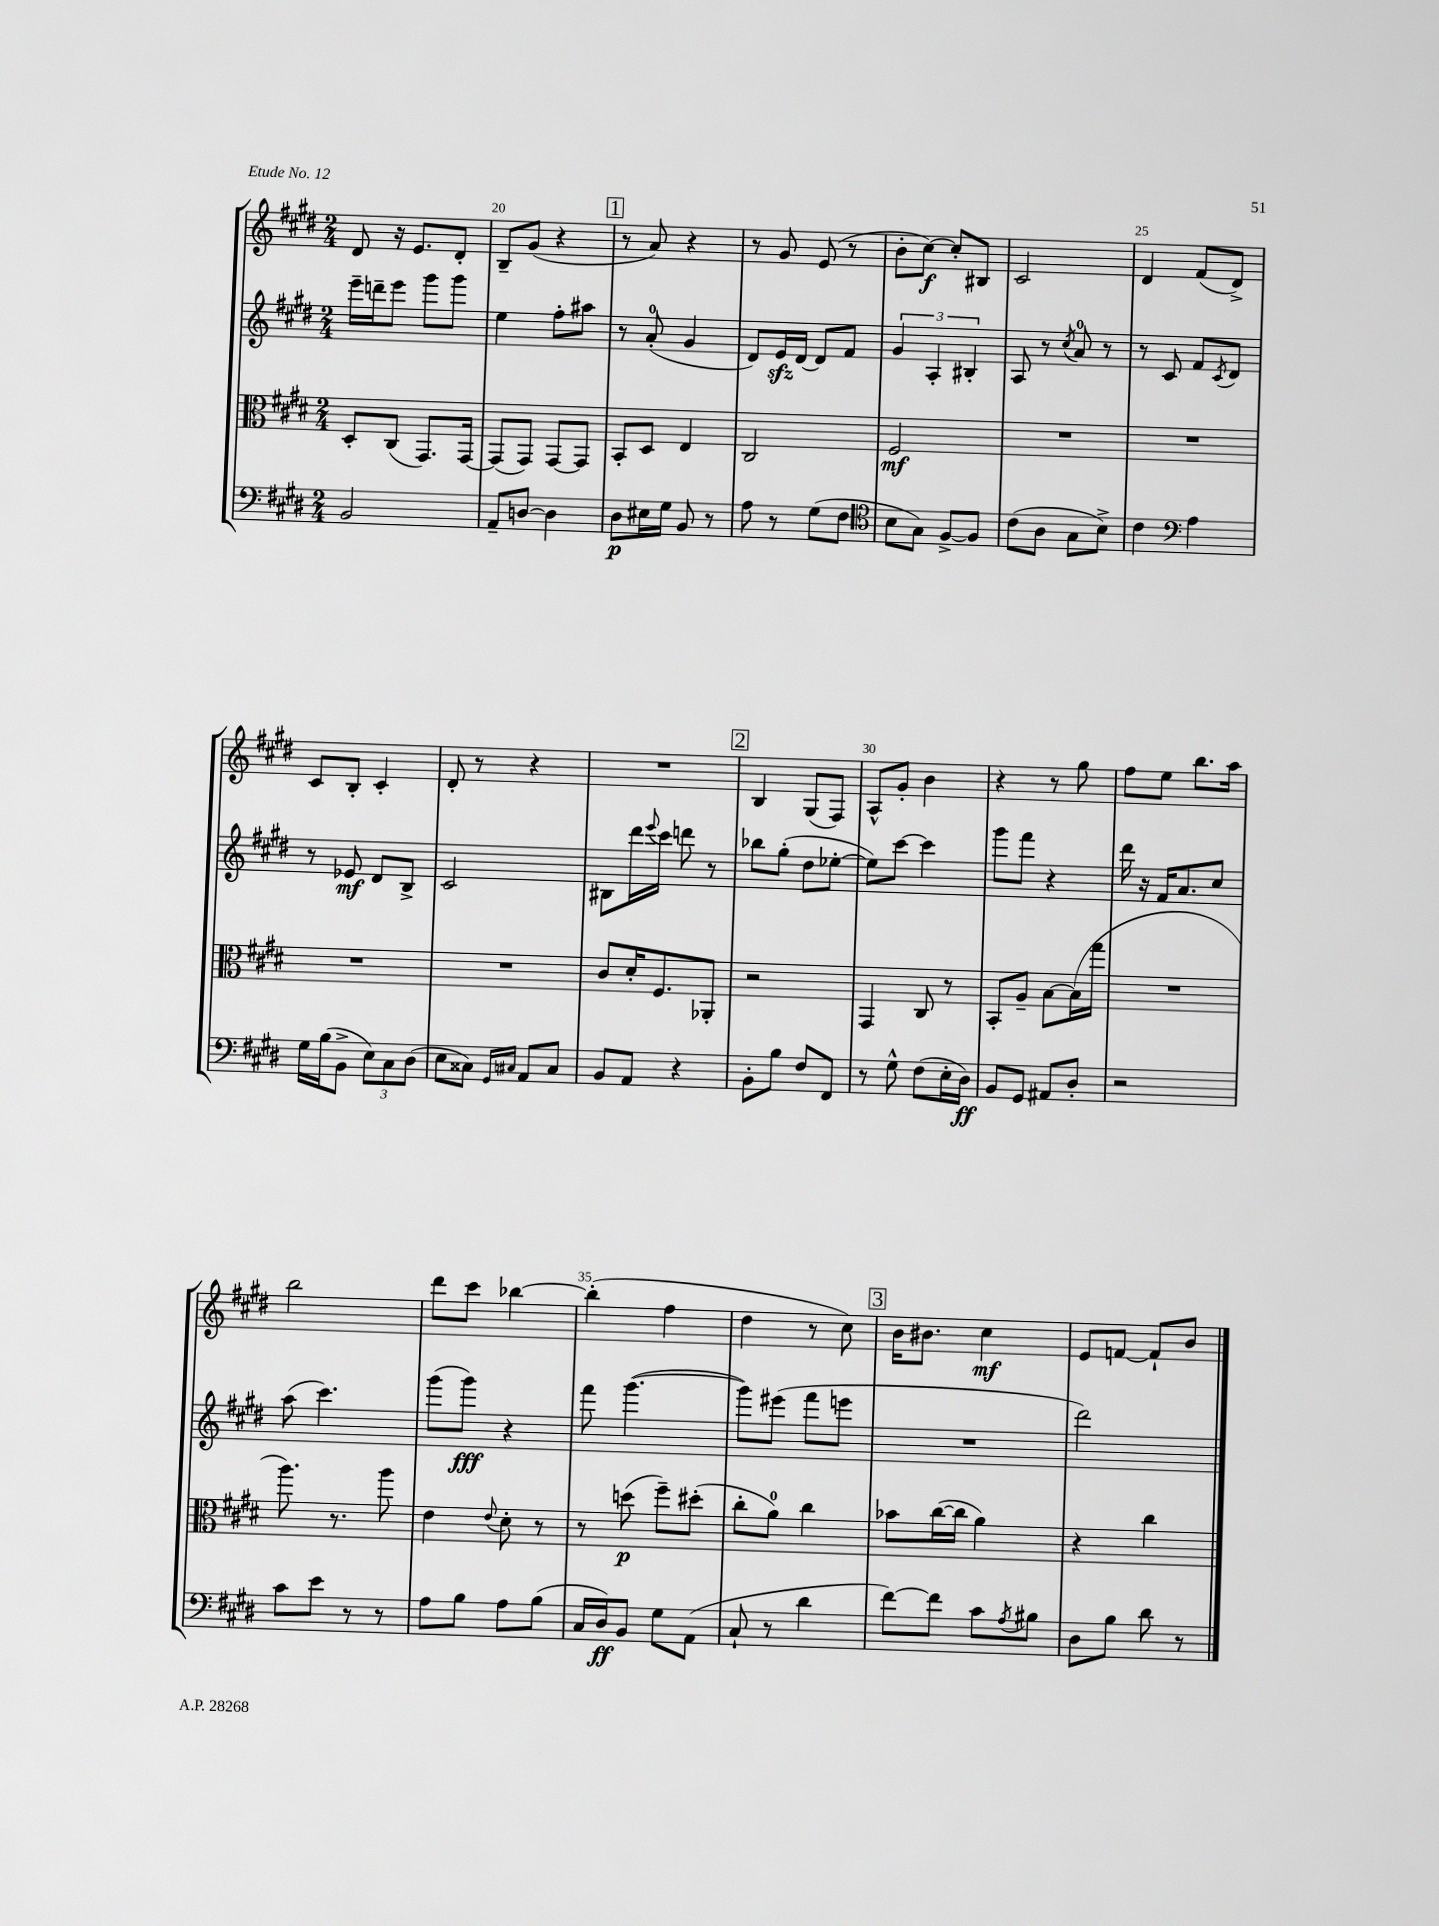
<<
\new StaffGroup <<
\new Staff = "s0" {
    \clef treble \key e \major \numericTimeSignature \time 2/4
    dis'8 r16 e'8. dis'8-. |
    b8-- gis'8( r4 |
    \mark \markup { \box "1" } r8 a'8) r4 |
    r8 gis'8 e'8( r8 |
    b'8-. cis''8~\f) cis''8-. bis8 |
    cis'2 |
    dis'4 fis'8( dis'8->) |
    cis'8 b8-. cis'4-. |
    dis'8-. r8 r4 |
    R2 |
    \mark \markup { \box "2" } b4 gis8( fis8) |
    a8-^ gis'8-. b'4 |
    r4 r8 gis''8 |
    fis''8 e''8 b''8. a''16 |
    b''2 |
    dis'''8 cis'''8 bes''4~ |
    bes''4-.( fis''4 |
    dis''4 r8 cis''8) |
    \mark \markup { \box "3" } b'16 bis'8. cis''4\mf |
    e'8 f'8~ f'8-! b'8 \bar "|." |
}
\new Staff = "s1" {
    \clef treble \key e \major \numericTimeSignature \time 2/4
    e'''16-- d'''16-- e'''8 gis'''8 gis'''8 |
    e''4 fis''8-. ais''8 |
    \mark \markup { \box "1" } r8 a'8-0-.( gis'4 |
    dis'8) e'16\sfz dis'16~ dis'8 fis'8 |
    \tuplet 3/2 { gis'4 a4-. bis4-. } |
    a8 r8 \acciaccatura { cis''8 } a'8-0 r8 |
    r8 cis'8 fis'8 \acciaccatura { cis'8 } dis'8 |
    r8 ees'8\mf dis'8 b8-> |
    cis'2 |
    bis8 dis'''16 \appoggiatura { e'''8 } cis'''16 d'''8 r8 |
    \mark \markup { \box "2" } bes''8 gis''8-.( dis''8 ees''8~-. |
    ees''8) cis'''8~ cis'''4 |
    gis'''8 fis'''8 r4 |
    dis'''16 r16 fis'16 a'8. cis''8 |
    a''8( cis'''4.) |
    gis'''8( gis'''8\fff) r4 |
    fis'''8 gis'''4.~( |
    gis'''8) eis'''8( fis'''8 e'''8 |
    \mark \markup { \box "3" } R2 |
    dis'''2) \bar "|." |
}
\new Staff = "s2" {
    \clef alto \key e \major \numericTimeSignature \time 2/4
    dis8-. cis8( gis,8.) gis,16~ |
    gis,8( gis,8) gis,8~ gis,8 |
    \mark \markup { \box "1" } b,8-. dis8 e4 |
    cis2 |
    fis2\mf |
    R2 |
    R2 |
    R2 |
    R2 |
    cis'8 dis'16-. fis8. aes,8-. |
    \mark \markup { \box "2" } r2 |
    gis,4 cis8 r8 |
    b,8-. a8-- b8~ b16( gis''16 |
    R2 |
    a''8.) r8. a''8 |
    e'4 \appoggiatura { e'8 } dis'8-. r8 |
    r8 d''8\p( fis''8--) dis''8-.( |
    cis''8-. a'8-0) cis''4 |
    \mark \markup { \box "3" } bes'8 cis''16~( cis''16 a'4) |
    r4 cis''4 \bar "|." |
}
\new Staff = "s3" {
    \clef bass \key e \major \numericTimeSignature \time 2/4
    b,2 |
    a,8-- d8~ d4 |
    \mark \markup { \box "1" } dis8\p eis16 gis16 b,8 r8 |
    a8 r8 gis8( fis8 |
    \clef tenor b8 gis8) fis8~-> fis8 |
    cis'8( a8 gis8 b8->) |
    cis'4 \clef bass a4 |
    gis16 b16( b,8-> \tuplet 3/2 { e8) cis8 dis8( } |
    e8 cisis8) \grace { gis,16 cis16 } a,8 cis8 |
    b,8 a,8 r4 |
    \mark \markup { \box "2" } b,8-. b8 fis8 fis,8 |
    r8 gis8-^ fis8( e16-. dis16\ff) |
    b,8 gis,8 ais,8 dis8-. |
    r2 |
    cis'8 e'8 r8 r8 |
    a8 b8 a8 b8( |
    cis16 dis16\ff) b,8 gis8 a,8( |
    cis8-! r8 dis'4 |
    \mark \markup { \box "3" } fis'8~) fis'8 cis'8 \acciaccatura { a8 } bis8 |
    dis8 b8 dis'8 r8 \bar "|." |
}
>>
>>
\layout { \context { \Score currentBarNumber = #19 \override BarNumber.break-visibility = ##(#f #t #t) barNumberVisibility = #(every-nth-bar-number-visible 5) } }
